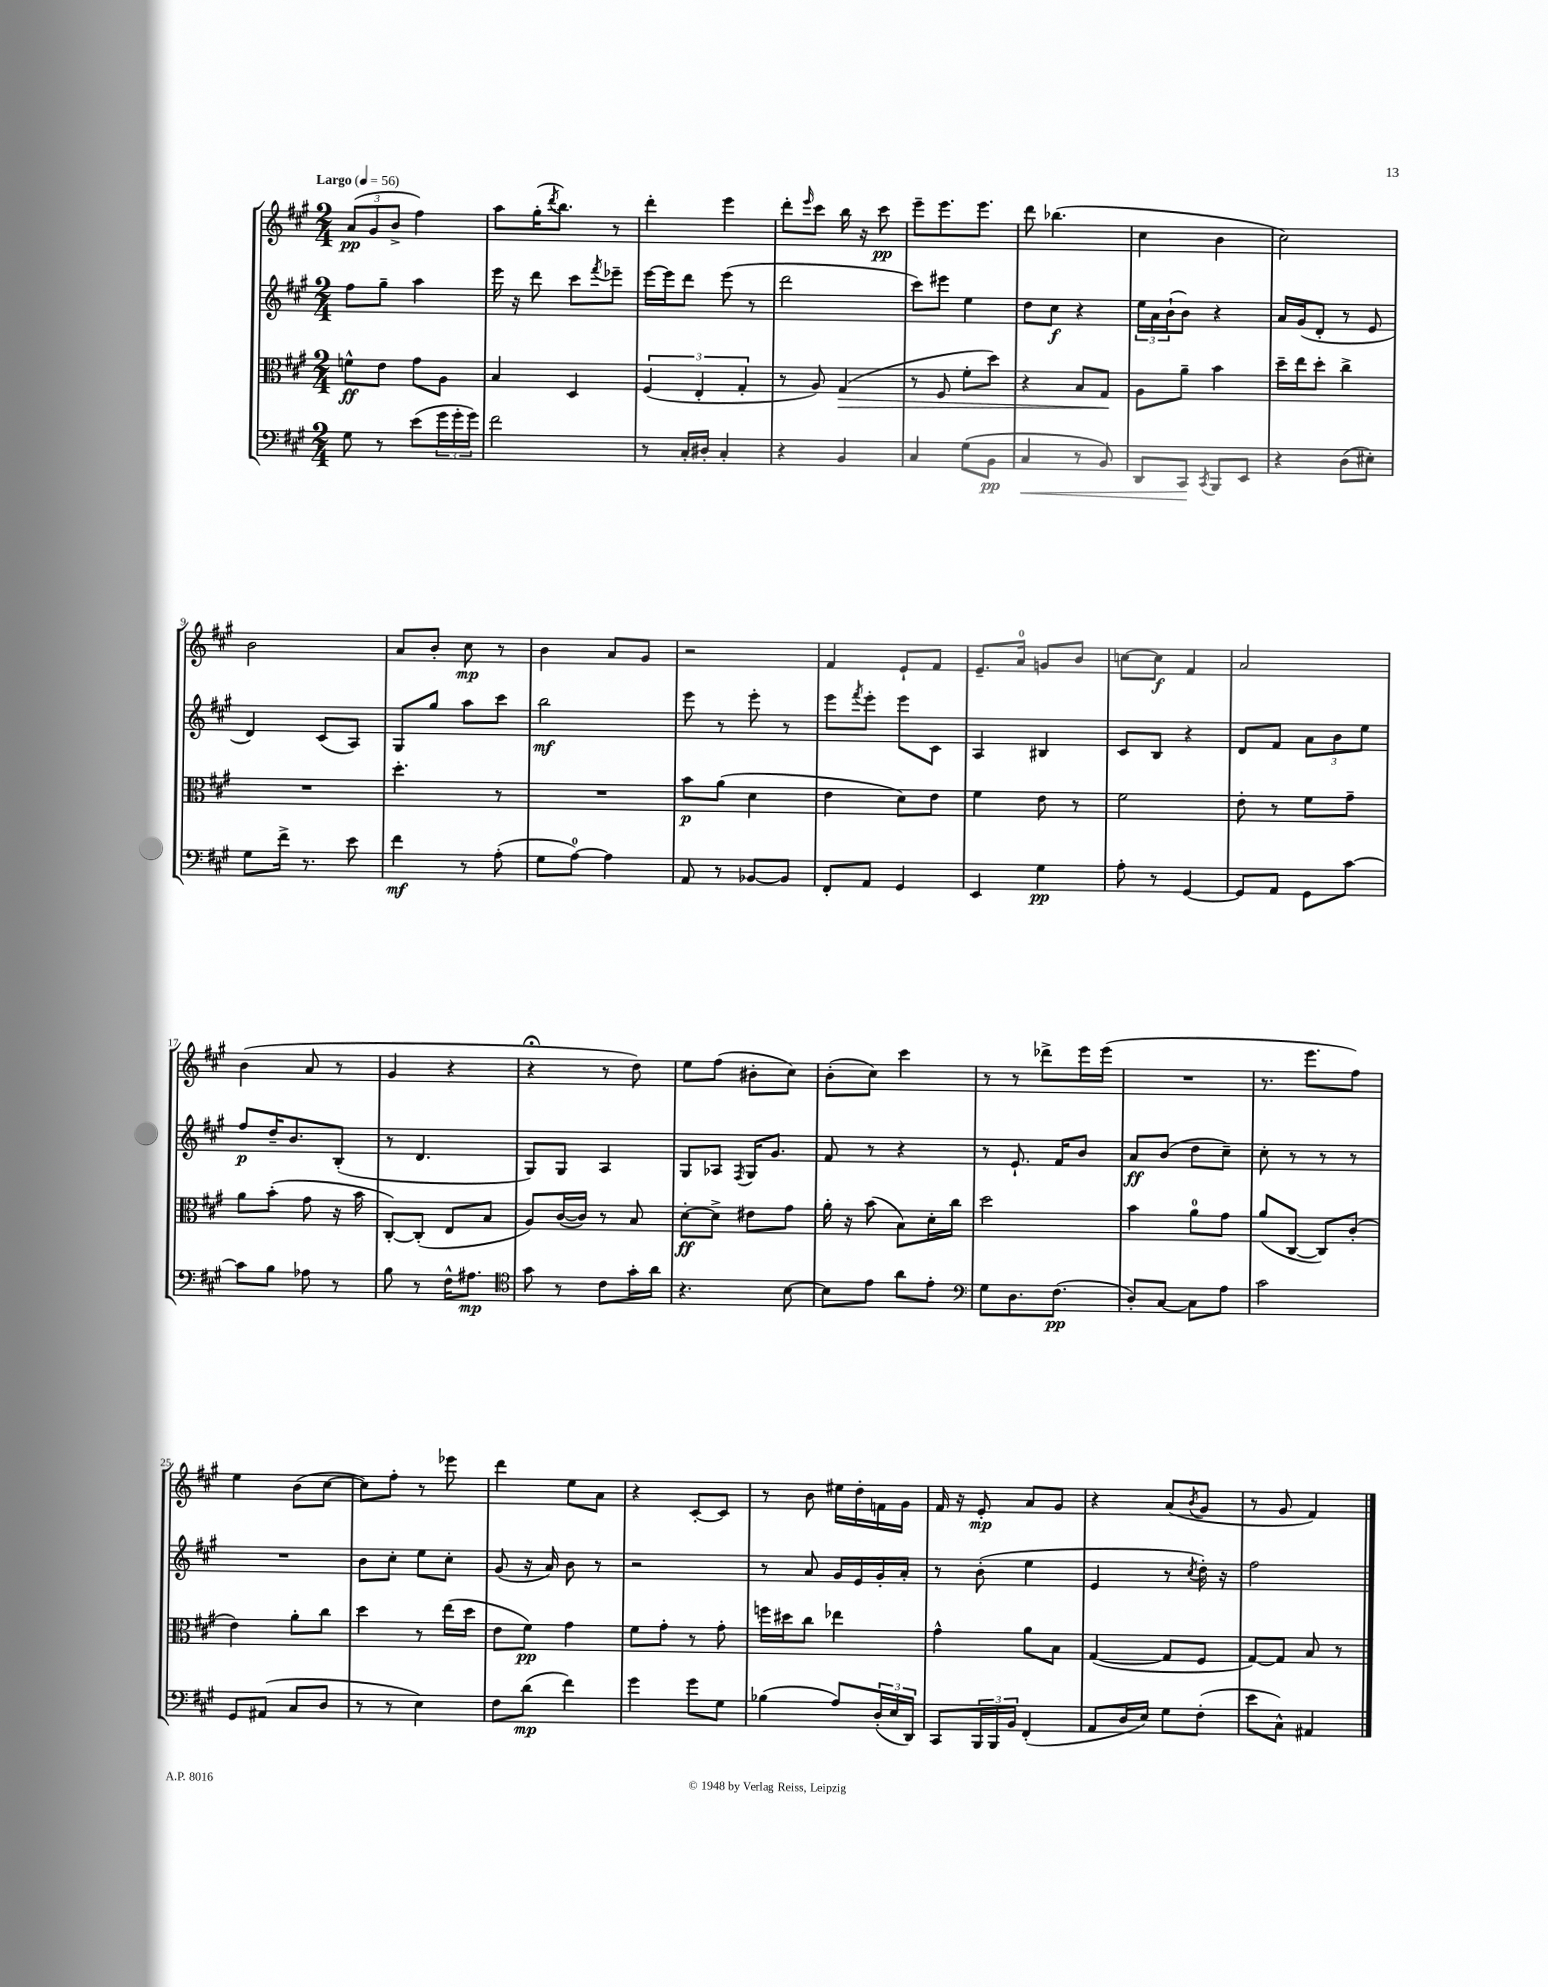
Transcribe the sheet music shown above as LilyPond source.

<<
\new StaffGroup <<
\new Staff = "s0" {
    \clef treble \key a \major \numericTimeSignature \time 2/4 \tempo "Largo" 4 = 56
    \tuplet 3/2 { a'8\pp( gis'8 b'8-> } fis''4) |
    a''8 gis''16-.( \acciaccatura { d'''8 } b''8.) r8 |
    d'''4-. e'''4 |
    d'''8-. \grace { e'''16 } cis'''8 b''16 r16 cis'''8\pp |
    e'''8-- e'''8. e'''8. |
    d'''8 bes''4.( |
    cis''4 b'4 |
    cis''2) |
    b'2 |
    a'8 b'8-. cis''8\mp r8 |
    b'4 a'8 gis'8 |
    r2 |
    fis'4 e'8-! fis'8 |
    e'8.-- a'16-0 g'8 b'8 |
    c''8~ c''8\f fis'4 |
    a'2 |
    b'4( a'8 r8 |
    gis'4 r4 |
    r4\fermata r8 d''8) |
    e''8 fis''8( bis'8-. cis''8) |
    b'8-.( cis''8) cis'''4 |
    r8 r8 des'''8-> e'''16 e'''16( |
    R2 |
    r8. e'''8. fis''8) |
    e''4 b'8( cis''8~ |
    cis''8) fis''8-. r8 ees'''8 |
    d'''4 e''8 a'8 |
    r4 cis'8~-. cis'8 |
    r8 b'8 eis''16 d''16-. f'16 gis'16 |
    fis'16 r16 e'8-.\mp a'8 gis'8 |
    r4 a'8( \acciaccatura { b'8 } gis'8 |
    r8 gis'8 fis'4) \bar "|." |
}
\new Staff = "s1" {
    \clef treble \key a \major \numericTimeSignature \time 2/4
    fis''8 gis''8-- a''4 |
    e'''16 r16 d'''8 cis'''8 \acciaccatura { fis'''8 } ees'''8-- |
    e'''16~ e'''16 d'''8 e'''8( r8 |
    d'''2 |
    cis'''8) eis'''8 e''4 |
    d''8 cis''8\f r4 |
    \tuplet 3/2 { e''16 a'16 b'16-!( } b'8) r4 |
    a'16 gis'16( d'8-. r8 e'8 |
    d'4) cis'8( a8) |
    gis8 gis''8 a''8 cis'''8 |
    b''2\mf |
    e'''8 r8 e'''8-. r8 |
    e'''8 \acciaccatura { fis'''8 } e'''8-. e'''8 cis'8 |
    a4 bis4 |
    cis'8 b8 r4 |
    d'8 fis'8 \tuplet 3/2 { a'8 b'8 e''8 } |
    fis''8\p d''16-- b'8. b8-.( |
    r8 d'4. |
    gis8) gis8 a4 |
    gis8 aes8 \acciaccatura { fis8 } gis16 gis'8. |
    fis'8 r8 r4 |
    r8 e'8.-! fis'16 b'8 |
    a'8\ff b'8( d''8 cis''8--) |
    cis''8-. r8 r8 r8 |
    R2 |
    b'8 cis''8-. e''8 cis''8-. |
    gis'8( r16 a'16) b'8 r8 |
    r2 |
    r8 a'8 gis'16 e'16 gis'16-. a'16-. |
    r8 b'8-.( e''4 |
    e'4 r8 \acciaccatura { cis''8 } d''16-.) r16 |
    fis''2 \bar "|." |
}
\new Staff = "s2" {
    \clef alto \key a \major \numericTimeSignature \time 2/4
    f'8-^\ff e'8 gis'8 a8 |
    b4 d4 |
    \tuplet 3/2 { fis4( e4-. gis4-. } |
    r8 a8) gis4\>( |
    r8 fis8 fis'8-. d''8) |
    r4 b8 gis8\! |
    a8 a'8-- b'4 |
    d''16-- e''16 d''8-. cis''4-> |
    R2 |
    d''4.-. r8 |
    R2 |
    b'8\p a'8( d'4 |
    e'4 d'8) e'8 |
    fis'4 e'8 r8 |
    fis'2 |
    e'8-. r8 fis'8 gis'8-- |
    a'8 b'8-.( gis'8 r16 b'16 |
    cis8~-.) cis8-.( e8 b8 |
    a8) cis'16~( cis'16) r8 b8 |
    d'8~-.\ff d'8-> eis'8 gis'8 |
    a'16-. r16 b'8( b8) d'16-. cis''16 |
    d''2 |
    b'4 a'8-0 gis'8 |
    a'8( cis8~ cis8) cis'8-.( |
    e'4) a'8-. cis''8 |
    d''4 r8 e''16( d''16 |
    e'8 fis'8\pp) gis'4 |
    fis'8 gis'8-. r8 gis'8-. |
    f''16 dis''16 cis''8 ees''4 |
    gis'4-^ a'8 b8 |
    gis4~( gis8 fis8 |
    gis8~) gis8 b8 r8 \bar "|." |
}
\new Staff = "s3" {
    \clef bass \key a \major \numericTimeSignature \time 2/4
    gis8 r8 e'8( \tuplet 3/2 { gis'16 gis'16-. gis'16) } |
    fis'2 |
    r8 cis16-. dis16-. cis4-. |
    r4 b,4 |
    cis4 gis8( b,8\pp |
    cis4\< r8 b,8) |
    d,8 cis,8\! \acciaccatura { cis,8 } b,,8 e,8 |
    r4 d8( eis8-.) |
    gis8 fis'16-> r8. e'8 |
    fis'4\mf r8 a8-.( |
    gis8 a8-0~) a4 |
    a,8 r8 bes,8~ bes,8 |
    fis,8-. a,8 gis,4 |
    e,4 gis4\pp |
    a8-. r8 gis,4~ |
    gis,8 a,8 gis,8 cis'8~ |
    cis'8 b8 aes8 r8 |
    b8 r8 fis16-^ ais8.\mp |
    \clef tenor gis'8 r8 cis'8 gis'16-. a'16 |
    r4. b8~ |
    b8 e'8 a'8 e'8-. |
    \clef bass gis8 d8. fis8.\pp( |
    d8-.) cis8~ cis8 a8 |
    cis'2 |
    gis,8 ais,8( cis8 d8 |
    r8 r8 e4) |
    fis8 d'8\mp( fis'4) |
    gis'4 gis'8 gis8 |
    bes4( a8) \tuplet 3/2 { d16-.( e16 d,16) } |
    cis,8 \tuplet 3/2 { b,,16 b,,16 b,16 } fis,4-.( |
    a,8 d16 e16) gis8 fis8-.( |
    e'8 cis8-^) ais,4 \bar "|." |
}
>>
>>
